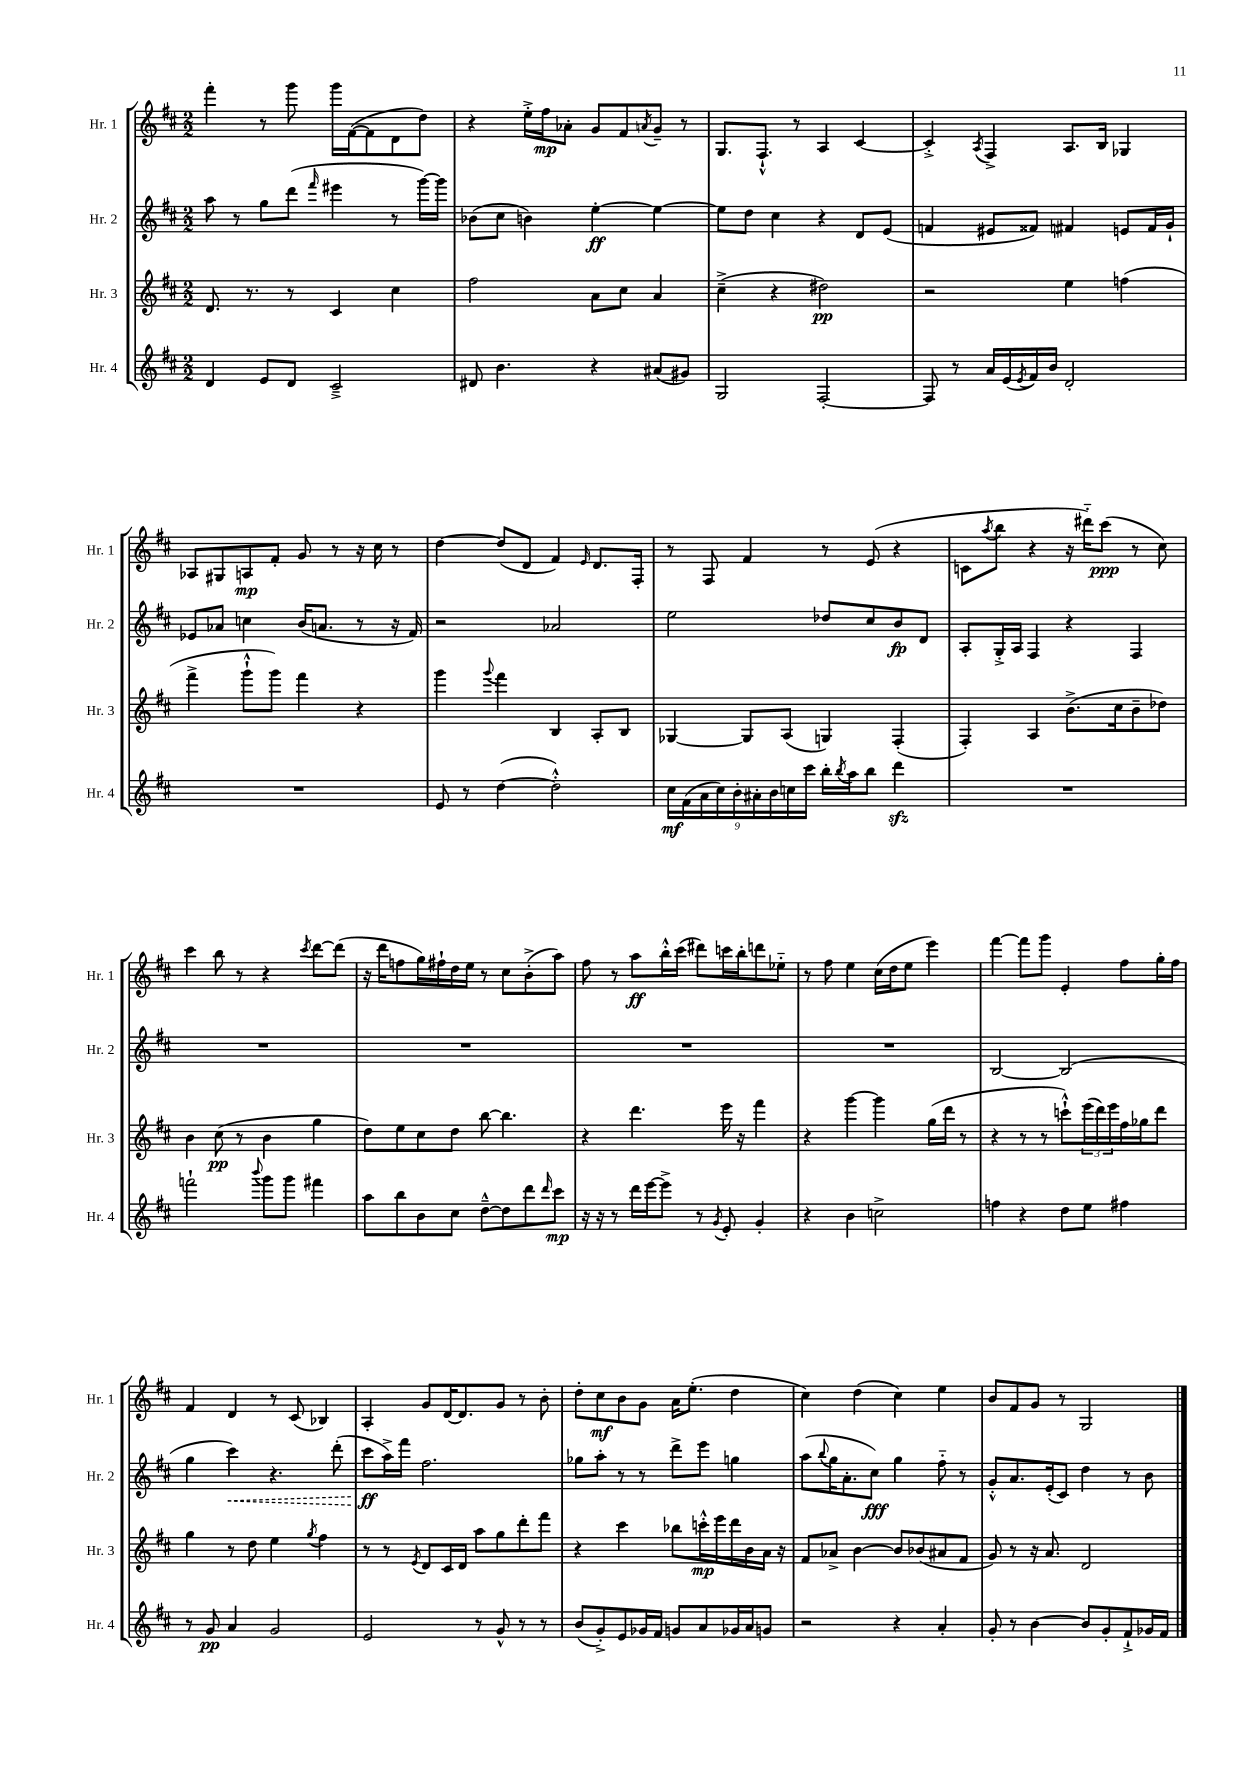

**kern	**dynam	**kern	**dynam	**kern	**dynam	**kern	**dynam
*part4	*part4	*part3	*part3	*part2	*part2	*part1	*part1
*staff4	*staff4	*staff3	*staff3	*staff2	*staff2	*staff1	*staff1
*I"Hr. 4	*	*I"Hr. 3	*	*I"Hr. 2	*	*I"Hr. 1	*
*I'Hr. 4	*	*I'Hr. 3	*	*I'Hr. 2	*	*I'Hr. 1	*
*clefG2	*	*clefG2	*	*clefG2	*	*clefG2	*
*k[f#c#]	*	*k[f#c#]	*	*k[f#c#]	*	*k[f#c#]	*
*M2/2	*	*M2/2	*	*M2/2	*	*M2/2	*
=44	=44	=44	=44	=44	=44	=44	=44
4d/	.	8.d/	.	8aa\	.	4fff#'\	.
.	.	.	.	8r	.	.	.
.	.	8.r	.	.	.	.	.
8e/L	.	.	.	8gg\L	.	8r	.
8d/J	.	8r	.	(8ddd\J	.	8ggg\	.
.	.	.	.	16qqfff#/	.	.	.
2c#~^/	.	4c#/	.	4eee#X\	.	16ggg\LL	.
.	.	.	.	.	.	([16f#\J	.
.	.	.	.	.	.	8f#\]	.
.	.	4cc#\	.	8r	.	8d\	.
.	.	.	.	[16ggg\LL)	.	8dd\J)	.
.	.	.	.	16ggg\JJ]	.	.	.
=45	=45	=45	=45	=45	=45	=45	=45
8d#X/	.	2ff#\	.	(8b-X\L	.	4r	.
4.b\	.	.	.	8cc#\J	.	.	.
.	.	.	.	4bn\)	.	16ee'^\LL	.
.	.	.	.	.	.	16ff#\J	mp
.	.	.	.	.	.	8a-X'\J	.
4r	.	8a\L	.	[4ee'\	ff	8g/L	.
.	.	8cc#\J	.	.	.	8f#/	.
.	.	.	.	.	.	8qan/	.
(8a#X/L	.	4a/	.	4ee\_	.	8g~/J	.
8g#X/J)	.	.	.	.	.	8r	.
=46	=46	=46	=46	=46	=46	=46	=46
2G/	.	(4cc#~^\	.	8ee\L]	.	8.G/L	.
.	.	.	.	8dd\J	.	.	.
.	.	.	.	.	.	8.F#`^^/J	.
.	.	4r	.	4cc#\	.	.	.
.	.	.	.	.	.	8r	.
[2F#'/	.	2dd#X\)	pp	4r	.	4A/	.
.	.	.	.	8d/L	.	[4c#/	.
.	.	.	.	(8e/J	.	.	.
=47	=47	=47	=47	=47	=47	=47	=47
8F#/]	.	2r	.	4fn/	.	4c#'^/]	.
8r	.	.	.	.	.	.	.
.	.	.	.	.	.	8qA/	.
16a/LL	.	.	.	8e#X/L	.	4F#^/	.
(16e/	.	.	.	.	.	.	.
8qe/	.	.	.	.	.	.	.
16f#/)	.	.	.	8f##X/J)	.	.	.
16b/JJ	.	.	.	.	.	.	.
2d'/	.	4ee\	.	4f#X/	.	8.A/L	.
.	.	.	.	.	.	16B/Jk	.
.	.	(4ffn\	.	8en/L	.	4G-X/	.
.	.	.	.	16f#/L	.	.	.
.	.	.	.	16g`/JJ	.	.	.
!!LO:LB:g=z
=48	=48	=48	=48	=48	=48	=48	=48
1r	.	4fff#^\	.	8e-X/L	.	8A-X/L	.
.	.	.	.	8a-X/J	.	8G#X/	.
.	.	8ggg`^^\L	.	4ccn\	.	8An/	mp
.	.	8ggg\J)	.	.	.	8f#'/J	.
.	.	4fff#\	.	(16b/KL	.	8g/	.
.	.	.	.	8.an/J	.	.	.
.	.	.	.	.	.	8r	.
.	.	4r	.	8r	.	16r	.
.	.	.	.	.	.	16cc#\	.
.	.	.	.	16r	.	8r	.
.	.	.	.	16f#/)	.	.	.
=49	=49	=49	=49	=49	=49	=49	=49
8e/	.	4ggg\	.	2r	.	[4dd\	.
8r	.	.	.	.	.	.	.
.	.	8qqggg/	.	.	.	.	.
([4dd\	.	4fff#\	.	.	.	(8dd/L]	.
.	.	.	.	.	.	8d/J	.
2dd'^^\])	.	4B/	.	2a-X/	.	4f#/)	.
.	.	.	.	.	.	16qqe/	.
.	.	8A'/L	.	.	.	8.d/L	.
.	.	8B/J	.	.	.	.	.
.	.	.	.	.	.	16F#'/Jk	.
=50	=50	=50	=50	=50	=50	=50	=50
18cc#\LL	mf	[4G-X/	.	2ee\	.	8r	.
(18f#\	.	.	.	.	.	.	.
18a\	.	.	.	.	.	.	.
.	.	.	.	.	.	8F#/	.
18cc#\)	.	.	.	.	.	.	.
18b'\	.	.	.	.	.	.	.
.	.	8G-/L]	.	.	.	4f#/	.
18a#X'\	.	.	.	.	.	.	.
18b\	.	.	.	.	.	.	.
.	.	(8A/J	.	.	.	.	.
18ccn\	.	.	.	.	.	.	.
18ccc#\JJ	.	.	.	.	.	.	.
16bb'\LL	.	4Gn/)	.	8dd-X/L	.	8r	.
8qbb/	.	.	.	.	.	.	.
16aa\J	.	.	.	.	.	.	.
8bb\J	.	.	.	8cc#/	.	(8e/	.
4dddzz\	.	(4F#'/	.	8b/	fp	4r	.
.	.	.	.	8d/J	.	.	.
=51	=51	=51	=51	=51	=51	=51	=51
1r	.	4F#'/)	.	8A'/L	.	8cn\L	.
.	.	.	.	.	.	8qaa/	.
.	.	.	.	16G'^/L	.	8bb\J	.
.	.	.	.	16A/JJ	.	.	.
.	.	4A/	.	4F#/	.	4r	.
.	.	(8.b^\L	.	4r	.	16r	.
.	.	.	.	.	.	16ddd#X\KL)	.
.	.	.	.	.	.	(8ccc#\J	ppp
.	.	16cc#\k	.	.	.	.	.
.	.	8b~\	.	4F#/	.	8r	.
.	.	8dd-X\J)	.	.	.	8cc#\)	.
!!LO:LB:g=z
=52	=52	=52	=52	=52	=52	=52	=52
2fffn`\	.	4b\	.	1r	.	4ccc#\	.
.	.	(8cc#\	pp	.	.	8bb\	.
.	.	8r	.	.	.	8r	.
8qqbbb/	.	.	.	.	.	.	.
8ggg\L	.	4b\	.	.	.	4r	.
8ggg\J	.	.	.	.	.	.	.
.	.	.	.	.	.	8qccc#/	.
4fff#X\	.	4gg\	.	.	.	[8ddd\L	.
.	.	.	.	.	.	(8ddd\J]	.
=53	=53	=53	=53	=53	=53	=53	=53
8aa\L	.	8dd\L)	.	1r	.	16r	.
.	.	.	.	.	.	16ddd\KL	.
8bb\	.	8ee\	.	.	.	8ffn\	.
8b\	.	8cc#\	.	.	.	16gg\L)	.
.	.	.	.	.	.	16ff#X`\	.
8cc#\J	.	8dd\J	.	.	.	16dd\	.
.	.	.	.	.	.	16ee\JJ	.
[8dd~^^\L	.	[8bb\	.	.	.	8r	.
8dd\]	.	4.bb\]	.	.	.	8cc#\L	.
8ddd\	.	.	.	.	.	(8b'^\	.
16qqddd/	.	.	.	.	.	.	.
8ccc#\J	mp	.	.	.	.	8aa\J)	.
=54	=54	=54	=54	=54	=54	=54	=54
16r	.	4r	.	1r	.	8ff#\	.
16r	.	.	.	.	.	.	.
8r	.	.	.	.	.	8r	.
16ddd\LL	.	4.ddd\	.	.	.	8aa\L	ff
[16eee\J	.	.	.	.	.	.	.
8eee^\J]	.	.	.	.	.	16bb'^^\L	.
.	.	.	.	.	.	(16ccc#\JJ	.
8r	.	.	.	.	.	8ddd#X\L)	.
8qg/	.	.	.	.	.	.	.
8e'/	.	16eee\	.	.	.	16cccn\L	.
.	.	16r	.	.	.	16bb'\J	.
4g'/	.	4fff#\	.	.	.	8dddn\	.
.	.	.	.	.	.	8ee-X\J	.
=55	=55	=55	=55	=55	=55	=55	=55
4r	.	4r	.	1r	.	8r	.
.	.	.	.	.	.	8ff#\	.
4b\	.	[4ggg\	.	.	.	4ee\	.
2ccn^\	.	4ggg\]	.	.	.	(16cc#\LL	.
.	.	.	.	.	.	16dd\J	.
.	.	.	.	.	.	8ee\J	.
.	.	(16gg\LL	.	.	.	4eee\)	.
.	.	16ddd\JJ	.	.	.	.	.
.	.	8r	.	.	.	.	.
=56	=56	=56	=56	=56	=56	=56	=56
4ffn\	.	4r	.	[2B/	.	[4fff#\	.
4r	.	8r	.	.	.	8fff#\L]	.
.	.	8r	.	.	.	8ggg\J	.
8dd\L	.	8cccn`^^\L)	.	(2B/]	.	4e'/	.
8ee\J	.	(24eee\L	.	.	.	.	.
.	.	24ddd\)	.	.	.	.	.
.	.	24eee\	.	.	.	.	.
4ff#X\	.	16ff#\	.	.	.	8ff#\L	.
.	.	16gg-X\J	.	.	.	.	.
.	.	8ddd\J	.	.	.	16gg'\L	.
.	.	.	.	.	.	16ff#\JJ	.
!!LO:LB:g=z
=57	=57	=57	=57	=57	=57	=57	=57
8r	.	4gg\	.	4gg\	.	4f#/	.
8g/	pp	.	.	.	.	.	.
!	!	!	!	!	!LO:HP:b	!	!
4a/	.	8r	.	4ccc#\)	<	4d/	.
.	.	8dd\	.	.	.	.	.
2g/	.	4ee\	.	4.r	.	8r	.
.	.	.	.	.	.	(8c#/	.
.	.	8qgg/	.	.	.	.	.
.	.	4ff#\	.	.	.	4B-X/)	.
.	.	.	.	(8ddd'\	.	.	.
=58	=58	=58	=58	=58	=58	=58	=58
2e/	.	8r	.	8ccc#\L	ff	4A'/	.
.	.	8r	.	16aa^\L)	[	.	.
.	.	.	.	16fff#\JJ	.	.	.
.	.	8qe/	.	.	.	.	.
.	.	8d/L	.	2.ff#\	.	8g/L	.
.	.	16c#/L	.	.	.	[16d/K	.
.	.	16d/JJ	.	.	.	8.d/]	.
8r	.	8aa\L	.	.	.	.	.
8g^^/	.	8gg\	.	.	.	8g/J	.
8r	.	8ddd'\	.	.	.	8r	.
8r	.	8fff#\J	.	.	.	8b'\	.
=59	=59	=59	=59	=59	=59	=59	=59
(8b/L	.	4r	.	8gg-X\L	.	8dd'\L	.
8g'^/)	.	.	.	8aa'\J	.	8cc#\	mf
8e/	.	4ccc#\	.	8r	.	8b\	.
16g-X/L	.	.	.	8r	.	8g\J	.
16f#/JJ	.	.	.	.	.	.	.
8gn/L	.	8bb-X\L	.	8ddd^\L	.	16a\KL	.
.	.	.	.	.	.	(8.ee'\J	.
8a/	.	16cccn'^^\L	mp	8eee\J	.	.	.
.	.	16eee\	.	.	.	.	.
16g-X/L	.	16ddd\	.	4ggn\	.	4dd\	.
16a/J	.	16b\	.	.	.	.	.
8gn/J	.	16a\JJ	.	.	.	.	.
.	.	16r	.	.	.	.	.
=60	=60	=60	=60	=60	=60	=60	=60
2r	.	8f#/L	.	(8aa\L	.	4cc#\)	.
.	.	.	.	8qqbb/	.	.	.
.	.	8a-X^/J	.	16gg\K	.	.	.
.	.	.	.	8.a'\	.	.	.
.	.	[4b\	.	.	.	(4dd\	.
.	.	.	.	8cc#\J)	fff	.	.
4r	.	8b/L]	.	4gg\	.	4cc#\)	.
.	.	(8b-X/	.	.	.	.	.
4a'/	.	8a#X/	.	8ff#\	.	4ee\	.
.	.	8f#/J	.	8r	.	.	.
=61	=61	=61	=61	=61	=61	=61	=61
8g'/	.	8g/)	.	8g'^^/L	.	8b/L	.
8r	.	8r	.	8.a/	.	8f#/	.
[4b\	.	16r	.	.	.	8g/J	.
.	.	8.a/	.	(16e'/k	.	.	.
.	.	.	.	8c#/J)	.	8r	.
8b/L]	.	2d/	.	4dd\	.	2G/	.
8g'/	.	.	.	.	.	.	.
8f#`^/	.	.	.	8r	.	.	.
16g-X/L	.	.	.	8b\	.	.	.
16f#/JJ	.	.	.	.	.	.	.
==	==	==	==	==	==	==	==
*-	*-	*-	*-	*-	*-	*-	*-
